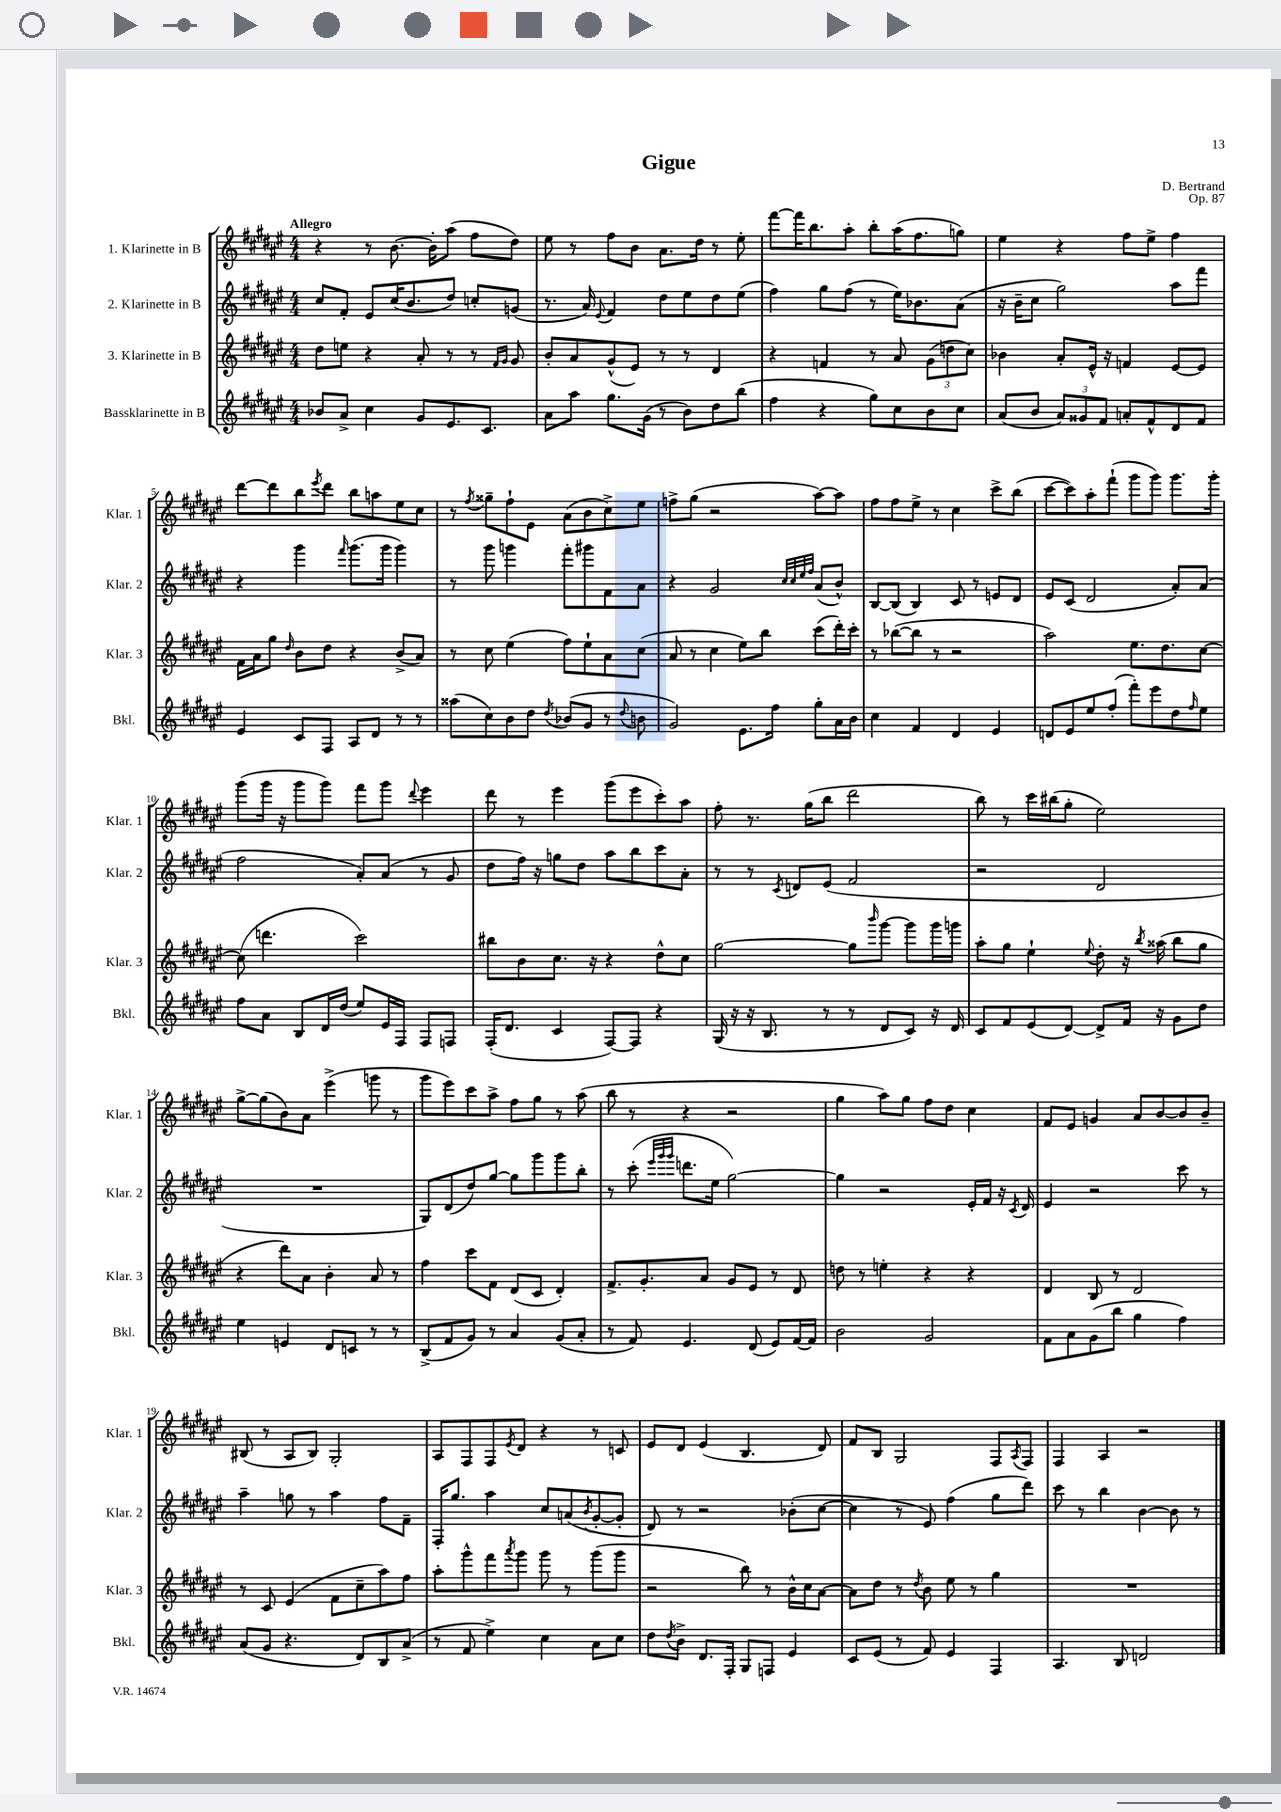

**kern	**kern	**kern	**kern
*staff4	*staff3	*staff2	*staff1
*clefG2	*clefG2	*clefG2	*clefG2
*k[f#c#g#d#a#e#]	*k[f#c#g#d#a#e#]	*k[f#c#g#d#a#e#]	*k[f#c#g#d#a#e#]
*M4/4	*M4/4	*M4/4	*M4/4
8b-	8dd#	8cc#	4r
8a#^	8ee	8f#'	.
4cc#	4r	8e#	8r
.	.	(16cc#	[8.b
.	.	8.b	.
8g#	8a#'	.	.
.	.	.	16b']
8.e#	8r	8dd#)	(8aa#
.	8r	8cc'	8ff#
8.c#	.	.	.
.	16qqf#	.	.
.	16qqg#	.	.
.	8g#	(8g	8dd#)
=	=	=	=
8a#	8b'	8.r	8ee#
8aa#	8a#	.	8r
.	.	16a#)	.
.	.	8qqe#	.
8.gg#	(8g#^^	4f#	8ff#
.	8e#)	.	8b
(16g#	.	.	.
8r	8r	8dd#	8.a#
8b)	8r	8ee#	.
.	.	.	16dd#
8dd#	4d#	8dd#	8r
(8bb	.	(8ee#	8ee#'
=	=	=	=
4ff#	4r	4ff#)	[8fff#
.	.	.	16fff#]
.	.	.	8.bb
4r	4f	8gg#	.
.	.	(8ff#	8aa#'
8gg#)	8r	8r	8bb'
8cc#	8a#	16ee#)	(16aa#
.	.	8.b-	8.ff#
8b	(12g#	.	.
.	12dd	.	.
8cc#	.	(8a#	8gg)
.	12cc#)	.	.
=	=	=	=
(8a#	4b-	16r	4ee#
.	.	16b~	.
8b	.	8cc#	.
12a#)	8a#'	2gg#)	4r
12g##	.	.	.
.	16e#^^	.	.
12f#	.	.	.
.	16r	.	.
8a'	4f	.	8ff#
8f#^^	.	.	8ee#^
8d#	[8e#	8aa#	4ff#
8f#	8e#]	8fff#	.
=	=	=	=
4e#	16f#	4r	[8ddd#
.	16a#	.	.
.	8gg#	.	8ddd#]
.	16qqdd#	.	.
8c#	8b	4ggg#	8bb
.	.	.	8qeee#
8F#	8dd#	.	8ddd#
.	.	16qqfff#	.
8A#	4r	(8.ggg#	8bb
8d#	.	.	8aa
.	.	16ggg#	.
8r	(8b^	4ggg#)	8ee#
8r	8a#)	.	8cc#
=	=	=	=
(8aa##	8r	8r	8r
.	.	.	8qff#
8cc#)	8cc#	8ggg#	8gg##~
8b	(4ee#	4ggg	8ff#`
8dd#	.	.	8e#
8qdd#	.	.	.
(8b-	8ff#)	8fff#'	(8a#
8g#	8ee#`	8ggg#	8b
8r	8a#	8f#	8cc#^)
8qqdd#	.	.	.
8b	(8cc#	8a#	8ee#
=	=	=	=
2g#)	8a#	4r	8ff^
.	8r	.	(8gg#
.	4cc#	2g#	2r
8.e#	8ee#)	.	.
.	8bb	.	.
16ff#	.	.	.
.	.	32qqcc#	.
.	.	32qqcc#	.
.	.	32qqee#	.
.	.	32qqff#	.
8gg#'	(8ccc#	(8a#	[8aa#)
16a#	16ddd#')	8b^^)	8aa#]
16b	16ccc#'	.	.
=	=	=	=
4cc#	8r	[8B	8ff#
.	([8bb-	(8B]	8ff#
4f#	8bb-]	4B)	8ee#^
.	8r	.	8r
4d#	2r	8c#	4cc#
.	.	8r	.
4e#	.	8e	8ccc#^
.	.	8d#	(8bb
=	=	=	=
8d	2aa#)	8e#	[8ccc#
8e#	.	(8c#	8ccc#])
8ee#	.	2d#	8aa#'
(8ff#'	.	.	(8fff#`
8fff#')	8.ee#	.	8ggg#
8eee#	.	.	8ggg#)
.	8.dd#	.	.
8dd#	.	8a#')	8.ggg#
16qqff#	.	.	.
8ee#	[8cc#	(8a#	.
.	.	.	16ggg#'
=	=	=	=
8ff#	(8cc#]	2ff#	(8ggg#
8a#	4.ddd	.	16ggg#
.	.	.	16r
8B	.	.	8ggg#
16d#	.	.	8ggg#)
(16dd#	.	.	.
8ee#)	2ccc#)	8a#')	8fff#
16e#	.	(8a#	8ggg#
16F#	.	.	.
.	.	.	8qqddd#
8F#	.	8r	4eee#
8F	.	8g#	.
=	=	=	=
(16F#'	8bb#	8dd#	8ddd#
8.d#	.	.	.
.	8b	16ff#)	8r
.	.	16r	.
4c#	8.cc#	8gg	4eee#
.	.	8dd#	.
.	16r	.	.
[8F#)	4r	8aa#	(8ggg#
8F#]	.	8bb	8eee#
4r	8dd#^^	8ccc#	8ccc#')
.	8cc#	8a#'	8aa#
=	=	=	=
(16G#	[2gg#	8r	8ff#'
16r	.	.	.
16r	.	8r	8.r
8.B	.	.	.
.	.	8qc#	.
.	.	8d	.
.	.	.	(16gg#
8r	.	(8e#	8bb
8r	8gg#]	2f#	2ddd#
.	16qqbbb	.	.
8d#	[8ggg#	.	.
8c#)	8ggg#]	.	.
16r	16ggg#	.	.
16d#	16ggg	.	.
=	=	=	=
8c#	8aa#'	2r	8bb)
8f#	8gg#	.	8r
(8e#	4ee#`	.	16ccc#
.	.	.	(16bb#
[8d#)	.	.	8gg#'
.	8qqee#	.	.
8d#^]	8dd#'	2d#	2ee#)
16f#	16r	.	.
.	8qbb	.	.
16r	(16aa##	.	.
8g#	8bb	.	.
8dd#	8gg#	.	.
=	=	=	=
4ee#	4r	1r	[8gg#^
.	.	.	(8gg#]
4e	8ddd#)	.	8b)
.	8a#	.	8a#
8d#	4b'	.	(4eee#^
8c	.	.	.
8r	8a#	.	8ggg
8r	8r	.	8r
=	=	=	=
(8B^	4ff#	8G#)	8ggg#
8f#	.	(8d#	8eee#)
8g#)	8ccc#	8dd#)	8ccc#
8r	8f#	[8gg#	8aa#^
4a#	(8d#	8gg#]	8ff#
.	8c#	8ggg#	8gg#
(8g#	4d#')	8ggg#	8r
8a#'	.	8bb'	(8aa#
=	=	=	=
8r	8.f#^	8r	8bb
8f#)	.	(8ccc#'	8r
.	8.g#'	.	.
.	.	32qqeee#	.
.	.	32qqggg#	.
.	.	32qqggg#	.
4.e#	.	8.ddd	4r
.	8a#	.	.
.	.	16ee#	.
.	8g#	[2gg#)	2r
(8d#	8e#	.	.
8e#)	8r	.	.
[16f#	8d#	.	.
16f#]	.	.	.
=	=	=	=
2b	8dd	4gg#]	4gg#
.	8r	.	.
.	4ee'	2r	8aa#)
.	.	.	8gg#
2g#	4r	.	8ff#
.	.	.	8dd#
.	4r	16e#'	4cc#
.	.	16f#	.
.	.	16r	.
.	.	8qc#	.
.	.	16d#	.
=	=	=	=
8f#	4d#	4e#	8f#
8a#	.	.	8e#
(8g#	8B	2r	4g
8bb	8r	.	.
4gg#	2d#	.	8a#
.	.	.	[8b
4ff#)	.	8ccc#	8b]
.	.	8r	8b~
=	=	=	=
(8a#	8r	4aa#~	(8B#
8g#	8c#	.	8r
4.r	(4e#	8gg	8A#
.	.	8r	8B#)
.	8f#	4aa#	2G#'
8d#)	8cc#~	.	.
8B	8aa#)	8ff#	.
(8a#^	8ff#	8f#~	.
=	=	=	=
8r	8aa#'	16F#'	8A#
.	.	8.gg#	.
8f#	8ggg#^^	.	8F#
4ee#^)	8fff#	4aa#	8F#
.	8qaaa#	.	8qe#
.	8ggg#	.	8d#
4cc#	8ggg#	8cc#	4r
.	8r	(8a	.
.	.	8qb	.
8a#	(8ggg#	[8g#'	8r
8cc#	8ggg#	8g#']	8c
=	=	=	=
8dd#	2r	8d#)	8e#
8qdd#	.	.	.
8b^	.	8r	8d#
8.d#	.	2r	(4e#
16F#'	.	.	.
8G#	8bb)	.	4.B
8F	8r	.	.
4e#	16b^^	(8b-'	.
.	16cc#	.	.
.	[8a#	[8cc#	8d#)
=	=	=	=
8c#	8a#]	4cc#]	8f#
(8e#	8dd#	.	8B
8r	8r	8r	2G#
.	8qdd#	.	.
8f#)	8b	8e#)	.
4e#	8ee#	(4ff#	.
.	8r	.	.
4F#	4gg#	8gg#	8F#
.	.	.	8qA#
.	.	8ddd#)	8F#
=	=	=	=
4.A#	1r	8ccc#	4F#
.	.	8r	.
.	.	4bb	4A#
8B	.	.	.
2d	.	[4b	2r
.	.	8b]	.
.	.	8r	.
==	==	==	==
*-	*-	*-	*-
